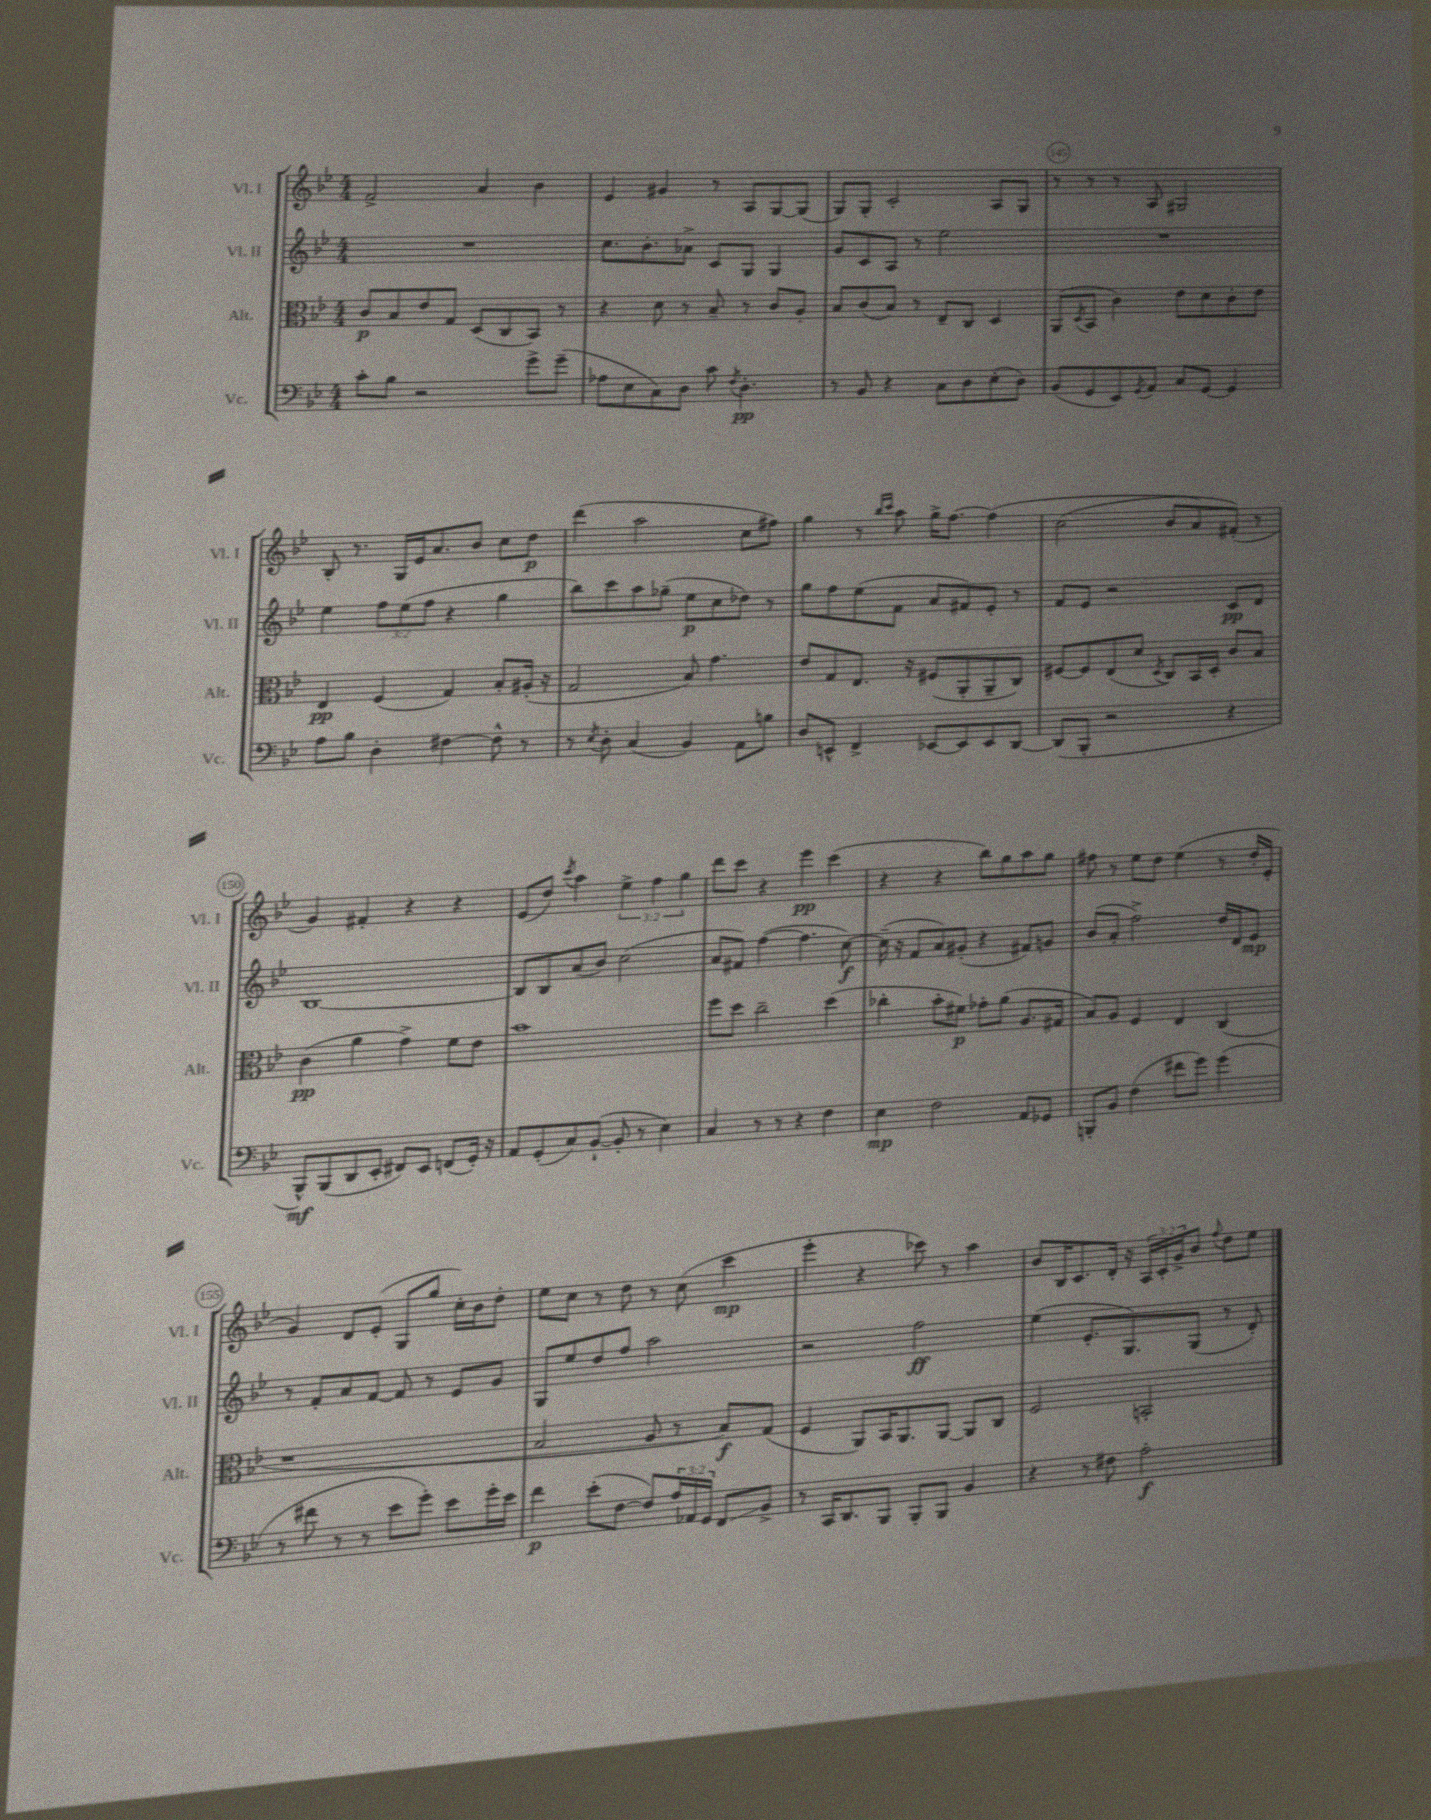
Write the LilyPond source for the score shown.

<<
\new StaffGroup <<
\new Staff = "s0" \with { instrumentName = "Vl. I" shortInstrumentName = "Vl. I" } {
    \clef treble \key bes \major \numericTimeSignature \time 4/4 \override Staff.TupletNumber.text = #tuplet-number::calc-fraction-text
    f'2-> a'4 bes'4 |
    ees'4 gis'4 r8 a8 g8~ g8( |
    g8) g8-. c'2-. a8 g8 |
    r8 r8 r8 a8 gis2 |
    bes8-. r8. g16 ees'16 a'8. bes'8 c''8 d''8\p |
    d'''4( a''2 c''8 fis''8) |
    g''4 r8 \grace { bes''16 c'''16 } a''8 g''16-> f''8.~ f''4\( |
    c''2( bes'8 a'8) fis'8-.(\) r8 |
    g'4) fis'4-. r4 r4 |
    ees'8( d''8) \acciaccatura { c'''8 } a''4 \tuplet 3/2 { ees''4-> f''4 g''4 } |
    d'''8 c'''8 r4 ees'''4\pp c'''4( |
    r4 r4 bes''8) g''8 a''8 g''8 |
    fis''8 r8 ees''8 d''8 ees''4( r8 d''16-. ees'16-. |
    g'4) d'8 ees'8-.( g8 g''8 c''16-.) bes'16 d''8-. |
    ees''8 c''8 r8 d''8 r8 c''8( c'''4\mp |
    ees'''4-. r4 ces'''8) r8 a''4 |
    bes'8 bes16 c'8. d'16-. r16 \tuplet 3/2 { a16 c'16-. g'16-> } bes'8 \appoggiatura { f''8 } d''8 ees''8 \bar "|." |
}
\new Staff = "s1" \with { instrumentName = "Vl. II" shortInstrumentName = "Vl. II" } {
    \clef treble \key bes \major \numericTimeSignature \time 4/4 \override Staff.TupletNumber.text = #tuplet-number::calc-fraction-text
    R1 |
    c''8. bes'8.-. aes'8-> c'8 g8 g4 |
    g'8 c'8 a8 r8 ees''2 |
    R1 |
    ees''4 \tuplet 3/2 { f''8 ees''8( f''8 } r4 g''4 |
    bes''8) c'''8 a''8 ges''8--( ees''8\p c''8 des''8) r8 |
    g''8 f''8 ees''8( f'8 a'8 fis'8) ees'8-. r8 |
    f'8 ees'8 r2 c'8\pp d'8 |
    bes1~ |
    bes8 bes8 a'8( bes'8) c''2( |
    a'8 fis'8) f''4~( f''4. c''8~\f) |
    c''16--( r16 f'8 a'8) gis'8-.( r4 fis'8) g'8 |
    bes'8( a'8-. f''2->) d''16 d'16 ees'8\mp |
    r8 f'8-. a'8 f'8~ f'8 r8 ees'8 g'8 |
    g8 ees''8 d''8 f''8 a''2 |
    r2 f''2\ff |
    ees''4( ees'8.-. g8.) g8( r8 d'8-.) \bar "|." |
}
\new Staff = "s2" \with { instrumentName = "Alt." shortInstrumentName = "Alt." } {
    \clef alto \key bes \major \numericTimeSignature \time 4/4
    c'8\p bes8 ees'8 g8 d8( c8 bes,8) r8 |
    r4 d'8 r8 bes8-- r8 c'8 a8-. |
    bes8 c'8( bes8) r8 ees8-- c8 d4 |
    a,8( \acciaccatura { d8 } bes,8 c'4) ees'8 d'8 c'8-. ees'8 |
    ees4\pp f4( g4) bes8-. ais16-.( r16 |
    g2 bes8) g'4. |
    ees'8 g8 ees8. r16 fis8( a,8-. a,8-- c8) |
    fis8~ fis8 ees8( d'8 \acciaccatura { d8 } c8) bes,16 d16-. c'8 bes8 |
    c'4\pp( a'4 g'4->) f'8 ees'8 |
    bes'1 |
    f''8 d''8 c''2-- d''4( |
    ces''4-. bes'8-. fis'8\p) ges'8-. a'8( a8. gis16 |
    bes8) a8 f4 ees4 c4( |
    r1 |
    bes2 a8 r8 bes8\f) g8( |
    f4 a,8) bes,16 a,8. a,8~ a,8 c8 |
    f2 b,2-. \bar "|." |
}
\new Staff = "s3" \with { instrumentName = "Vc." shortInstrumentName = "Vc." } {
    \clef bass \key bes \major \numericTimeSignature \time 4/4 \override Staff.TupletNumber.text = #tuplet-number::calc-fraction-text
    c'8-. bes8 r2 g'8-> g'8--( |
    aes8 ees8 c8) d8 c'8 \acciaccatura { f8 } d4.-.\pp |
    r8 bes,8 r4 c8 d8 ees8-.( d8) |
    bes,8( g,8 ees,8) \acciaccatura { g,8 } a,8 c8 g,8~ g,4 |
    a8 bes8 d4-. fis4~ fis8-^ r8 |
    r8 \acciaccatura { ees8 } d8-. c4( bes,4) a,8 b8 |
    d8 e,8-^ f,4-> ees,8~ ees,8 ees,8 d,8~ |
    d,8( bes,,8-. r2 r4 |
    bes,,8-^\mf) bes,,8( d,8 ees,8-. fis,8) ees,8 f,8( g,16-.) r16 |
    a,8 g,8-.( c8) bes,8~-!( bes,8-. r8 ees4) |
    c4 r8 r8 r4 f4 |
    ees4\mp f2 a,8 ges,8 |
    b,,8-. bes,8 f4( fis'8 g'8) g'4( |
    r8 fis'8 r8 r8 ees'8 g'8-.) ees'8 g'16-. ees'16 |
    f'4\p ees'8-.( f8~ f8) \tuplet 3/2 { a16 aes,16 g,16 } f,8\glissando bes,8-> |
    r8 c,16 d,8. bes,,8 bes,,8-. bes,,8 bes,4 |
    r4 r8 fis8 a2-.\f \bar "|." |
}
>>
>>
\layout { \context { \Score currentBarNumber = #142 \override BarNumber.break-visibility = ##(#f #t #t) barNumberVisibility = #(every-nth-bar-number-visible 5) \override BarNumber.stencil = #(make-stencil-circler 0.1 0.3 ly:text-interface::print) } }
